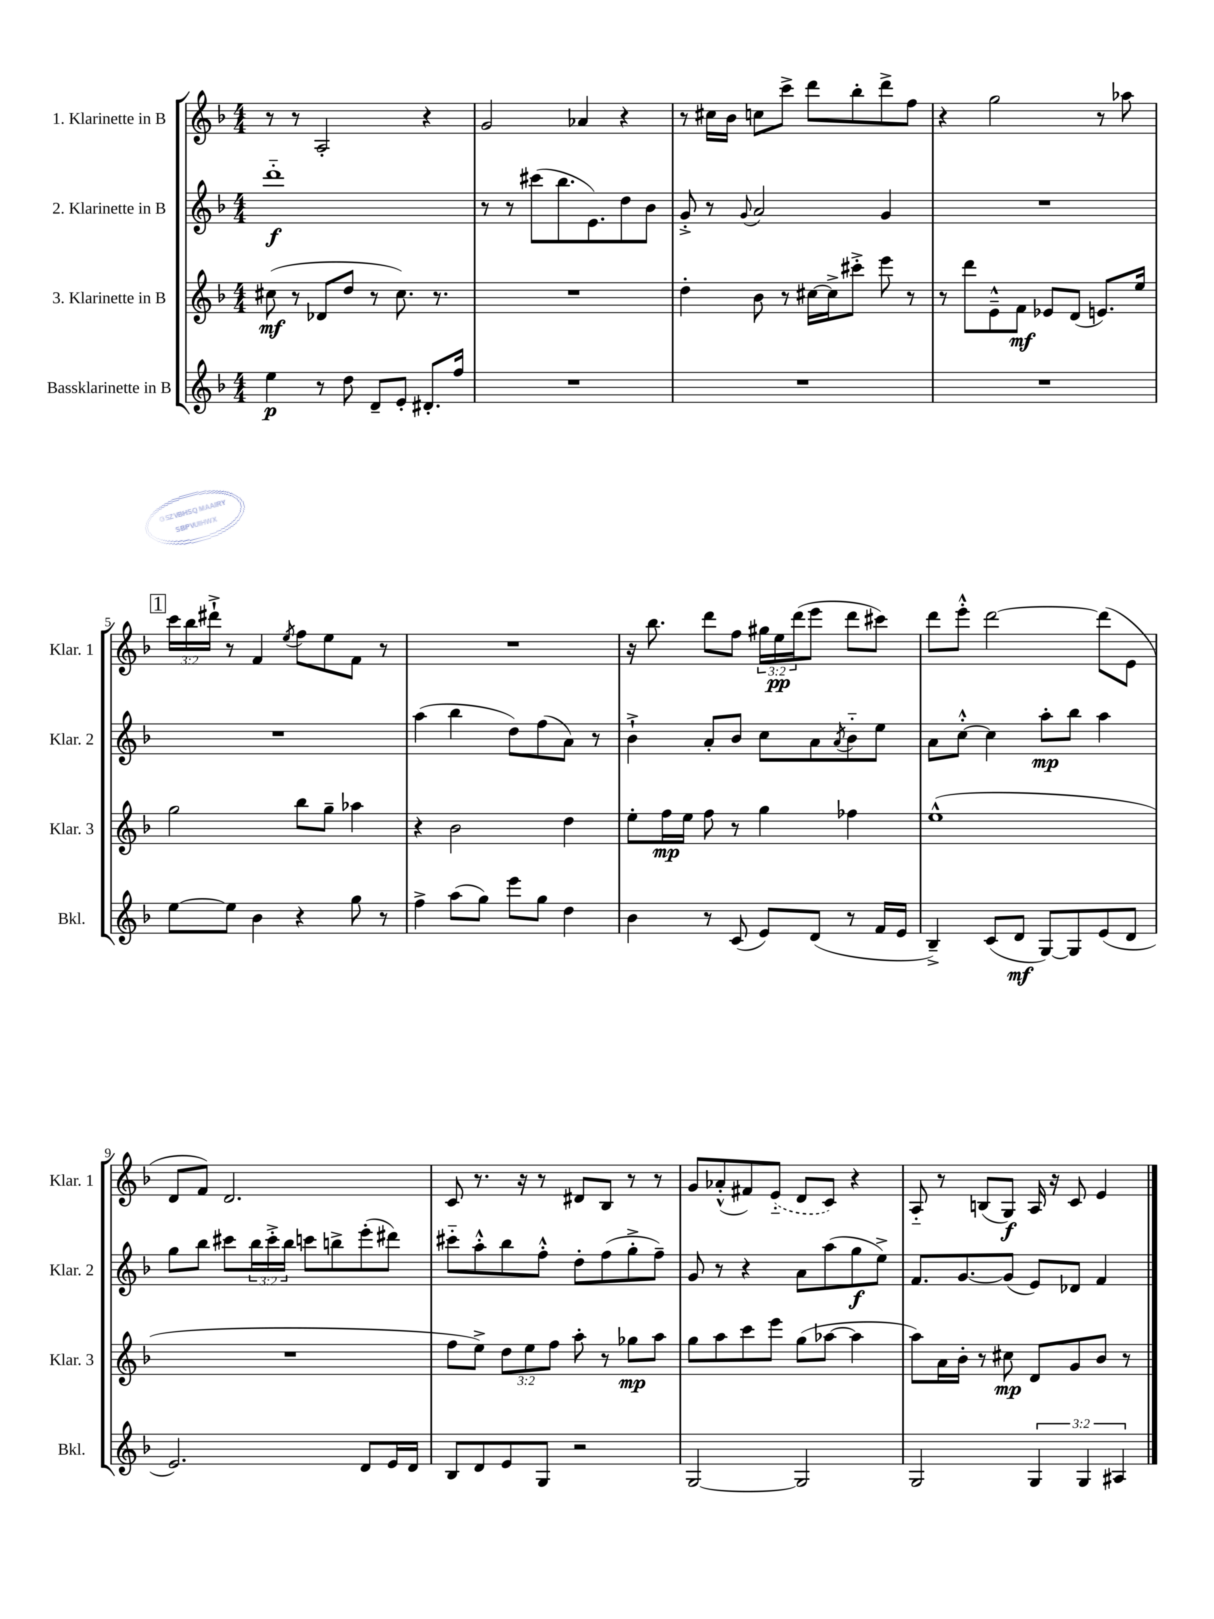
<<
\new StaffGroup <<
\new Staff = "s0" \with { instrumentName = "1. Klarinette in B" shortInstrumentName = "Klar. 1" } {
    \clef treble \key f \major \numericTimeSignature \time 4/4 \override Staff.TupletNumber.text = #tuplet-number::calc-fraction-text
    r8 r8 a2-. r4 |
    g'2 aes'4 r4 |
    r8 cis''16 bes'16 c''8 c'''8-> d'''8 bes''8-. d'''8-> f''8 |
    r4 g''2 r8 aes''8 |
    \mark \markup { \box "1" } \tuplet 3/2 { c'''16 bes''16 dis'''16-!-> } r8 f'4 \acciaccatura { e''8 } f''8 e''8 f'8 r8 |
    R1 |
    r16 bes''8. d'''8 f''8 \tuplet 3/2 { gis''16 e''16\pp d'''16( } e'''8 d'''8 cis'''8) |
    d'''8 e'''8-.-^ d'''2~ d'''8( e'8 |
    d'8 f'8) d'2. |
    c'8 r8. r16 r8 dis'8 bes8 r8 r8 |
    g'8 aes'8-.-^( fis'8) \once \slurDashed e'8-_( d'8 c'8) r4 |
    a8-_ r8 b8( g8\f) a16 r16 c'8 e'4 \bar "|." |
}
\new Staff = "s1" \with { instrumentName = "2. Klarinette in B" shortInstrumentName = "Klar. 2" } {
    \clef treble \key f \major \numericTimeSignature \time 4/4 \override Staff.TupletNumber.text = #tuplet-number::calc-fraction-text
    d'''1-_\f |
    r8 r8 cis'''8( bes''8. e'8.) d''8 bes'8 |
    g'8-.-> r8 \appoggiatura { g'8 } a'2 g'4 |
    R1 |
    \mark \markup { \box "1" } R1 |
    a''4( bes''4 d''8) f''8( a'8) r8 |
    bes'4-!-> a'8-. bes'8 c''8 a'8 \acciaccatura { a'8 } bes'8-_ e''8 |
    a'8 c''8~-.-^ c''4 a''8-.\mp bes''8 a''4 |
    g''8 bes''8 cis'''8 \tuplet 3/2 { bes''16 cis'''16-.-> bes''16 } c'''8 b''8-> e'''8-.( dis'''8) |
    cis'''8-_ a''8-.-^ bes''8 f''8-.-^ d''8-. f''8( g''8-.-> f''8--) |
    g'8 r8 r4 a'8 a''8( g''8\f e''8->) |
    f'8. g'8.~ g'8( e'8) des'8 f'4 \bar "|." |
}
\new Staff = "s2" \with { instrumentName = "3. Klarinette in B" shortInstrumentName = "Klar. 3" } {
    \clef treble \key f \major \numericTimeSignature \time 4/4 \override Staff.TupletNumber.text = #tuplet-number::calc-fraction-text
    cis''8\mf( r8 des'8 d''8 r8 cis''8.) r8. |
    R1 |
    d''4-. bes'8 r8 cis''16~ cis''16-> cis'''8-.-> e'''8 r8 |
    r8 d'''8 e'8---^ f'8\mf ees'8 d'8( e'8.) e''16 |
    \mark \markup { \box "1" } g''2 bes''8 g''8-- aes''4 |
    r4 bes'2 d''4 |
    e''8-. f''16\mp e''16 f''8 r8 g''4 fes''4 |
    e''1-^( |
    R1 |
    f''8 e''8->) \tuplet 3/2 { d''8 e''8 f''8 } a''8-. r8 ges''8\mp a''8 |
    g''8 a''8 c'''8 e'''8 g''8( aes''8~ aes''4 |
    a''8) a'16 bes'16-. r8 cis''8\mp d'8 g'8 bes'8 r8 \bar "|." |
}
\new Staff = "s3" \with { instrumentName = "Bassklarinette in B" shortInstrumentName = "Bkl." } {
    \clef treble \key f \major \numericTimeSignature \time 4/4 \override Staff.TupletNumber.text = #tuplet-number::calc-fraction-text
    e''4\p r8 d''8 d'8-- e'8-. dis'8.-. f''16 |
    R1 |
    R1 |
    R1 |
    \mark \markup { \box "1" } e''8~ e''8 bes'4 r4 g''8 r8 |
    f''4-> a''8( g''8) e'''8 g''8 d''4 |
    bes'4 r8 c'8( e'8) d'8( r8 f'16 e'16 |
    bes4--->) c'8( d'8\mf g8~) g8 e'8( d'8 |
    e'2.) d'8 e'16 d'16 |
    bes8 d'8 e'8 g8 r2 |
    g2~ g2 |
    g2 \tuplet 3/2 { g4 g4 ais4 } \bar "|." |
}
>>
>>
